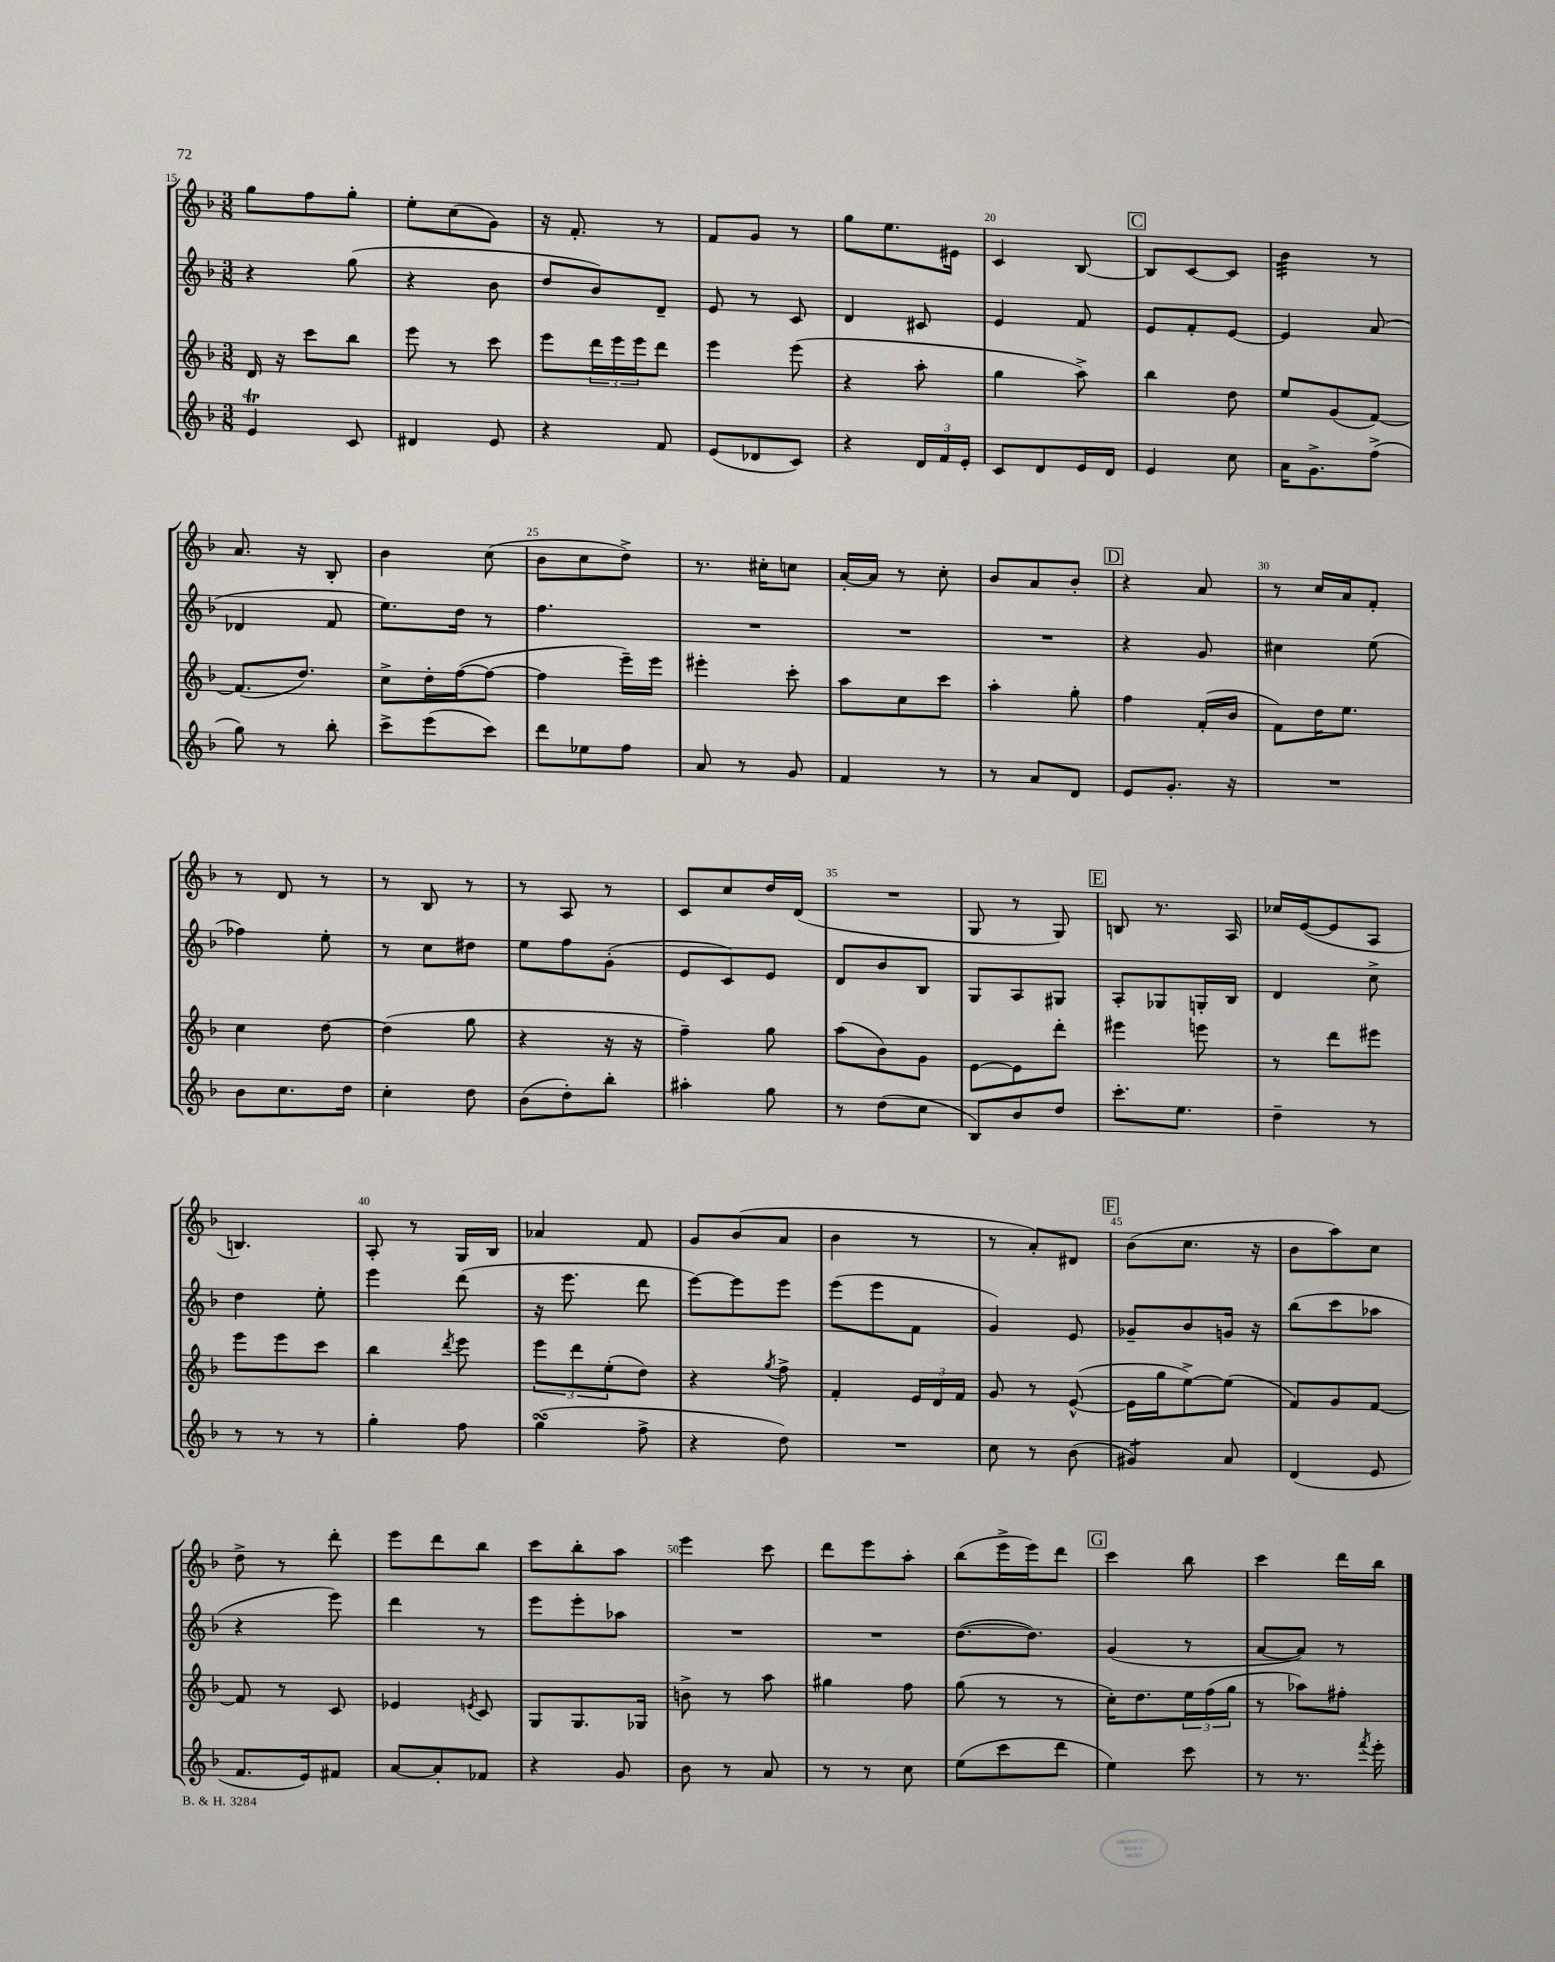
<<
\new StaffGroup <<
\new Staff = "s0" {
    \clef treble \key f \major \numericTimeSignature \time 3/8
    g''8 f''8 g''8-. |
    e''8-. c''8( g'8) |
    r16 f'8.-. r8 |
    f'8 g'8 r8 |
    g''8 e''8. eis'16 |
    c'4 bes8~ |
    \mark \markup { \box "C" } bes8 c'8~ c'8 |
    bes'4:32 r8 |
    a'8. r16 bes8-. |
    bes'4 c''8( |
    bes'8 c''8 d''8->) |
    r8. cis''16-. c''8 |
    a'16~-. a'16 r8 c''8-. |
    bes'8 a'8 bes'8-. |
    \mark \markup { \box "D" } r4 a'8 |
    r8 c''16 a'16 f'8-. |
    r8 d'8 r8 |
    r8 bes8 r8 |
    r8 a8 r8 |
    c'8 c''8 d''16 d'16( |
    R4. |
    g8 r8 g8) |
    \mark \markup { \box "E" } b8 r8. a16 |
    ces''16 e'16~( e'8 a8 |
    b4.) |
    a8-. r8 g16 bes16 |
    aes'4 f'8 |
    g'8 bes'8( a'8 |
    bes'4 r8 |
    r8 a'8-.) dis'8 |
    \mark \markup { \box "F" } bes'8( c''8. r16 |
    bes'8 a''8) c''8 |
    d''8-> r8 d'''8-. |
    e'''8 d'''8 bes''8 |
    c'''8 bes''8-. a''8 |
    e'''4 c'''8 |
    d'''8 e'''8 a''8-. |
    bes''8( e'''16-> e'''16) d'''8 |
    \mark \markup { \box "G" } c'''4 bes''8 |
    c'''4 d'''16 bes''16 \bar "|." |
}
\new Staff = "s1" {
    \clef treble \key f \major \numericTimeSignature \time 3/8
    r4 g''8( |
    r4 bes'8 |
    d''8 bes'8) d'8-- |
    e'8 r8 c'8 |
    d'4 cis'8 |
    e'4 f'8 |
    \mark \markup { \box "C" } e'8 f'8-. e'8~ |
    e'4 a'8( |
    des'4 f'8 |
    e''8.) d''16 r8 |
    f''4. |
    R4. |
    R4. |
    R4. |
    \mark \markup { \box "D" } r4 g'8 |
    cis''4 e''8( |
    fes''4) e''8-. |
    r8 c''8 dis''8 |
    e''8 f''8 g'8-.( |
    e'8 c'8) e'8 |
    d'8 bes'8 bes8 |
    g8 a8 gis8 |
    \mark \markup { \box "E" } a8-. ges8 g16-. bes16 |
    d'4 c''8-> |
    d''4 e''8-. |
    e'''4 d'''8( |
    r16 e'''8. d'''8 |
    e'''8~) e'''8 e'''8 |
    e'''8( e'''8 f'8 |
    g'4) e'8 |
    \mark \markup { \box "F" } ges'8-- bes'8 g'16 r16 |
    bes''8( c'''8 aes''8 |
    r4 e'''8) |
    d'''4 r8 |
    e'''8 e'''8-. aes''8 |
    R4. |
    R4. |
    d''8.~( d''8.) |
    \mark \markup { \box "G" } g'4( r8 |
    a'8~ a'8) r8 \bar "|." |
}
\new Staff = "s2" {
    \clef treble \key f \major \numericTimeSignature \time 3/8
    d'16 r16 c'''8 bes''8 |
    e'''8 r8 c'''8 |
    e'''8 \tuplet 3/2 { d'''16 e'''16 e'''16 } d'''8 |
    e'''4 e'''8( |
    r4 a''8-. |
    g''4 a''8->) |
    \mark \markup { \box "C" } bes''4 d''8 |
    e''8 g'8( f'8~) |
    f'8.( d''8.) |
    c''8-> d''16-. f''16~( f''8~ |
    f''4 e'''16--) e'''16 |
    eis'''4-. c'''8-. |
    a''8 c''8 c'''8 |
    a''4-. g''8-. |
    \mark \markup { \box "D" } f''4 f'16-.( bes'16 |
    f'8) d''16 e''8. |
    c''4 d''8~ |
    d''4( g''8 |
    r4 r16 r16 |
    f''4--) g''8 |
    a''8( bes'8) g'8 |
    e'8~ e'8 d'''8-. |
    \mark \markup { \box "E" } eis'''4 e'''8 |
    r8 d'''8 eis'''8 |
    e'''8 e'''8 c'''8 |
    bes''4 \acciaccatura { d'''8 } e'''8 |
    \tuplet 3/2 { e'''8 d'''8 e''8-.( } d''8) |
    r4 \acciaccatura { g''8 } f''8-> |
    f'4-. \tuplet 3/2 { e'16 d'16 f'16 } |
    g'8 r8 e'8~-^( |
    \mark \markup { \box "F" } e'16 g''16 e''8~->) e''8( |
    f'8) g'8 f'8~ |
    f'8 r8 c'8 |
    ees'4 \acciaccatura { e'8 } c'8 |
    g8 g8. ges16 |
    b'8-> r8 a''8 |
    gis''4 f''8 |
    g''8( r8 r8 |
    \mark \markup { \box "G" } c''16-.) d''8. \tuplet 3/2 { e''16 f''16( g''16 } |
    r8 aes''8) fis''8-. \bar "|." |
}
\new Staff = "s3" {
    \clef treble \key f \major \numericTimeSignature \time 3/8
    e'4\trill c'8 |
    dis'4 e'8 |
    r4 f'8 |
    e'8( des'8 c'8) |
    r4 \tuplet 3/2 { d'16 f'16 e'16-. } |
    c'8 d'8 e'16 d'16 |
    \mark \markup { \box "C" } e'4 c''8 |
    a'16 g'8.-> f''8->( |
    g''8) r8 bes''8-. |
    c'''8-> e'''8( c'''8) |
    d'''8 ees''8 f''8 |
    a'8 r8 g'8 |
    f'4 r8 |
    r8 a'8 d'8 |
    \mark \markup { \box "D" } e'8 g'8.-. r16 |
    R4. |
    bes'8 c''8. d''16 |
    c''4-. d''8 |
    bes'8( d''8-.) bes''8-. |
    ais''4-. g''8 |
    r8 d''8( c''8 |
    bes8) bes'8 d''8 |
    \mark \markup { \box "E" } c'''8.-. e''8. |
    d''4-- r8 |
    r8 r8 r8 |
    g''4-. f''8 |
    g''4\turn( f''8-> |
    r4 d''8) |
    R4. |
    c''8 r8 bes'8( |
    \mark \markup { \box "F" } gis'4:8) a'8 |
    d'4( e'8 |
    f'8. e'16) fis'8 |
    a'8~ a'8-. fes'8 |
    r4 g'8 |
    bes'8 r8 a'8 |
    r8 r8 c''8 |
    e''8( c'''8 d'''8 |
    \mark \markup { \box "G" } e''4) c'''8 |
    r8 r8. \acciaccatura { f'''8 } e'''16-. \bar "|." |
}
>>
>>
\layout { \context { \Score currentBarNumber = #15 \override BarNumber.break-visibility = ##(#f #t #t) barNumberVisibility = #(every-nth-bar-number-visible 5) } }
